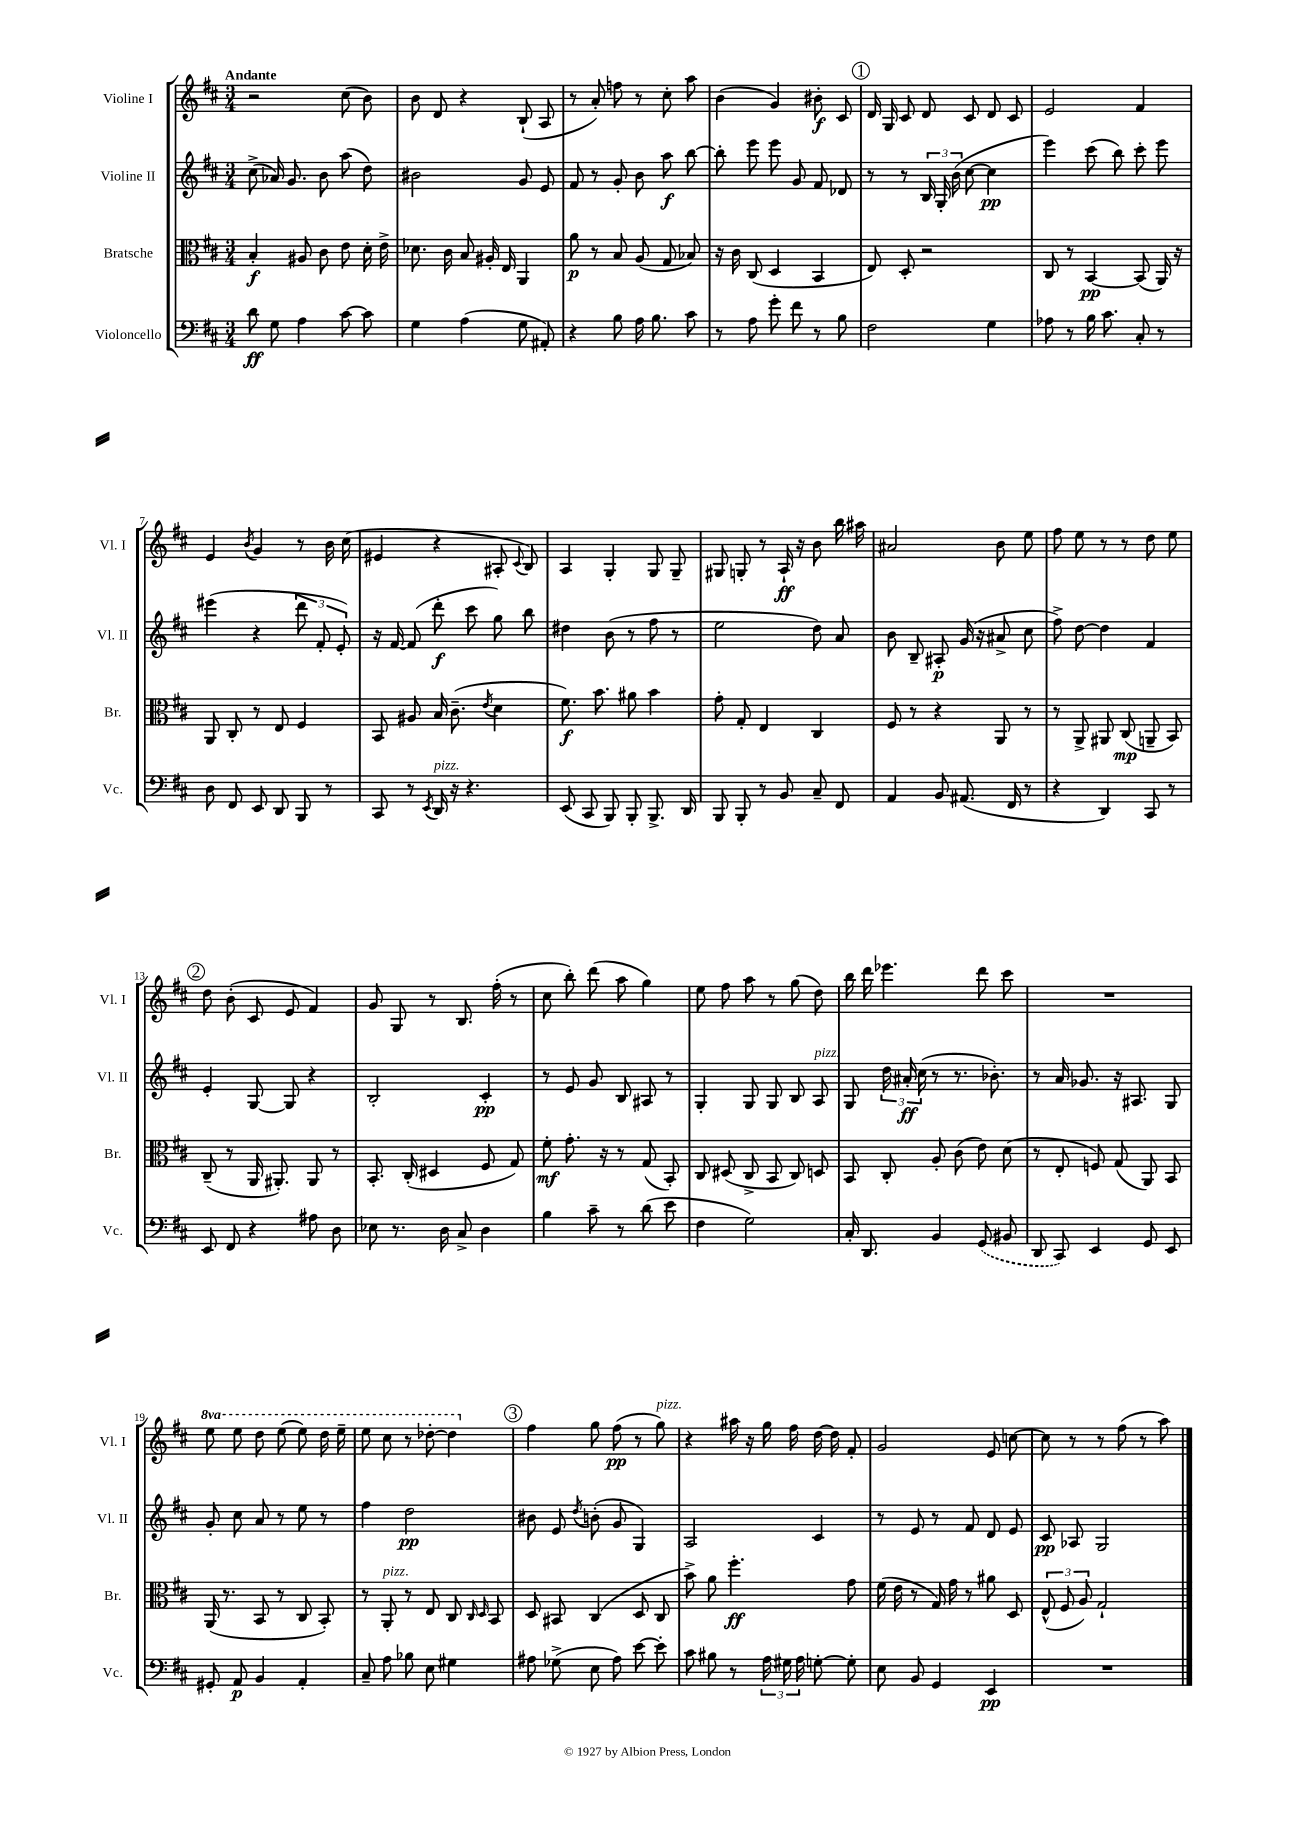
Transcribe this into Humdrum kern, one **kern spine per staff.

**kern	**kern	**kern	**kern
*staff4	*staff3	*staff2	*staff1
*clefF4	*clefC3	*clefG2	*clefG2
*k[f#c#]	*k[f#c#]	*k[f#c#]	*k[f#c#]
*M3/4	*M3/4	*M3/4	*M3/4
8d	4B'	(8cc#^	2r
8G	.	16a-)	.
.	.	8.g	.
4A	8A#	.	.
.	8c#	8b	.
[8c#	8e	(8aa	(8cc#
8c#]	16d'	8dd)	8b)
.	16e^	.	.
=	=	=	=
4G	8.d-	2b#	8b
.	.	.	8d
.	16c#	.	.
(4A	8B	.	4r
.	16A#'	.	.
.	16E	.	.
8G	4AA	8g	(8B`
8AA#')	.	8e	8A
=	=	=	=
4r	8a	8f#	8r
.	8r	8r	8a')
8B	8B	8g'	8ff
16A	(8A	8b	8r
8.B	.	.	.
.	8G	8aa	8cc#'
8c#	8B-)	[8bb	8aa
=	=	=	=
8r	16r	8bb']	(4b
.	16c#	.	.
8A	(8C#	8eee	.
8g'	4D	8eee	4g)
8f#	.	8g	.
8r	4BB	8f#	8b#'
8B	.	8d-	8c#
=	=	=	=
2F#	8E)	8r	16d
.	.	.	16G
.	8D'	8r	8c#
.	2r	24B	8d
.	.	24G'	.
.	.	(24b	.
.	.	[8cc#	8c#
4G	.	4cc#]	8d
.	.	.	8c#
=	=	=	=
8A-	8C#	4eee)	2e
8r	8r	.	.
16B	[4BB	(8ccc#	.
8.c#	.	.	.
.	.	8bb)	.
8C#'	(8BB]	8ccc#'	4f#
8r	16AA)	8eee	.
.	16r	.	.
=	=	=	=
8D	8AA	(4eee#	4e
8FF#	8C#'	.	.
.	.	.	8qb
8EE	8r	4r	4g
8DD	8E	.	.
8BBB	4F#	12ddd	8r
.	.	12f#'	.
8r	.	.	16b
.	.	12e')	.
.	.	.	(16cc#
=	=	=	=
8CC#	8BB	16r	4e#
.	.	[16f#	.
8r	8A#	(8f#]	.
8qEE	.	.	.
16DD	16B	8ddd'	4r
16r	(8.c#~	.	.
4.r	.	8ccc#	.
.	8qe	.	.
.	4d	8gg)	8A#'
.	.	.	8qqc#
.	.	8bb	8B)
=	=	=	=
(8EE	8.f#)	4dd#	4A
8CC#	.	.	.
.	8.b	.	.
8BBB)	.	(8b	4G'
8BBB'	8a#	8r	.
8.BBB^	4b	8ff#	8G
.	.	8r	8G~
16DD	.	.	.
=	=	=	=
8BBB	8g'	2ee	8G#
8BBB'	8G'	.	8G'
8r	4E	.	8r
8BB	.	.	16A`
.	.	.	16r
8C#~	4C#	8dd)	8b
8FF#	.	8a	16bb
.	.	.	16aa#
=	=	=	=
4AA	8F#	8b	2a#
.	8r	8B~	.
8BB	4r	8A#'	.
(8.AA#	.	(16g	.
.	.	16r	.
.	8AA	8a#^	8b
16FF#	.	.	.
8r	8r	8cc#	8ee
=	=	=	=
4r	8r	8ff#^)	8ff#
.	8AA^	[8dd	8ee
4DD)	8AA#	4dd]	8r
.	(8C#	.	8r
8CC#	8AA~	4f#	8dd
8r	8BB)	.	8ee
=	=	=	=
8EE	(8C#~	4e'	8dd
8FF#	8r	.	(8b'
4r	16AA	[8G	8c#
.	8.AA#')	.	.
.	.	8G]	8e
8A#	8AA#	4r	4f#)
8D	8r	.	.
=	=	=	=
8E-	8.BB'	2B'	8g
8.r	.	.	8G
.	(16C#'	.	.
.	4D#	.	8r
16D	.	.	.
8C#^	.	.	8.B
4D	8F#	4c#'	.
.	.	.	(16ff#'
.	8G)	.	8r
=	=	=	=
4B	8f#'	8r	8cc#
.	8.g'	8e	8bb')
8c#~	.	8g	(8ddd
.	16r	.	.
8r	8r	8B	8aa
(8d	(8G	8A#	4gg)
8e	8BB')	8r	.
=	=	=	=
4F#	8C#	4G'	8ee
.	(8D#	.	8ff#
2G)	8C#^	8G	8aa
.	8BB	8G	8r
.	8C#)	8B	(8gg
.	8D	8A	8dd)
=	=	=	=
16C#'	8BB	8G	16bb
8.DD	.	.	16ddd
.	8C#'	24dd	4.eee-
.	.	24a#'	.
.	.	(24cc#	.
4BB	8A'	8r	.
.	(8c#	8.r	.
(8GG	8e)	.	8ddd
.	.	8.b-')	.
8BB#	(8d	.	8ccc#
=	=	=	=
8DD	8r	8r	2.r
8CC#)	8E'	16a	.
.	.	8.g-	.
4EE	8F)	.	.
.	(8G	16r	.
.	.	8.A#	.
8GG	8AA)	.	.
8EE	8BB	8G	.
=	=	=	=
8GG#'	(16AA	8g'	8eee
.	8.r	.	.
8AA	.	8cc#	8eee
4BB	8BB	8a	8ddd
.	8r	8r	(8eee
4AA'	8C#	8ee	8eee)
.	8BB')	8r	16ddd
.	.	.	16eee~
=	=	=	=
8C#~	8r	4ff#	8eee
8A	8AA'	.	8ccc#
8B-	8r	2dd	8r
8E	8E	.	[8ddd-'
4G#	8C#	.	4ddd-]
.	16qqC#	.	.
.	16qqD	.	.
.	8BB	.	.
=	=	=	=
8A#	8D	8b#	4ff#
(8G-^	8BB#	8e	.
.	.	8qdd	.
8E	(4C#	(8b'	8gg
8A#)	.	8g	(8ff#
[8e	8D	4G)	8r
8e']	8C#	.	8gg)
=	=	=	=
8c#	8b^)	2A	4r
8B#	8a	.	.
8r	4.ff#'	.	16aa#
.	.	.	16r
24A	.	.	16gg
24G#	.	.	.
.	.	.	16ff#
24A	.	.	.
[8G'	.	4c#	[16dd
.	.	.	16dd]
8G']	8g	.	8f#'
=	=	=	=
8E	(16f#	8r	2g
.	16e	.	.
8BB	8r	8e	.
4GG	16G)	8r	.
.	16g	.	.
.	8r	8f#	.
4EE	8a#	8d	8e
.	8D	8e	[8cc
=	=	=	=
2.r	(12E^^	8c#	8cc]
.	12F#	.	.
.	.	8A-	8r
.	12A)	.	.
.	2G`	2G	8r
.	.	.	(8ff#
.	.	.	8r
.	.	.	8aa)
==	==	==	==
*-	*-	*-	*-
